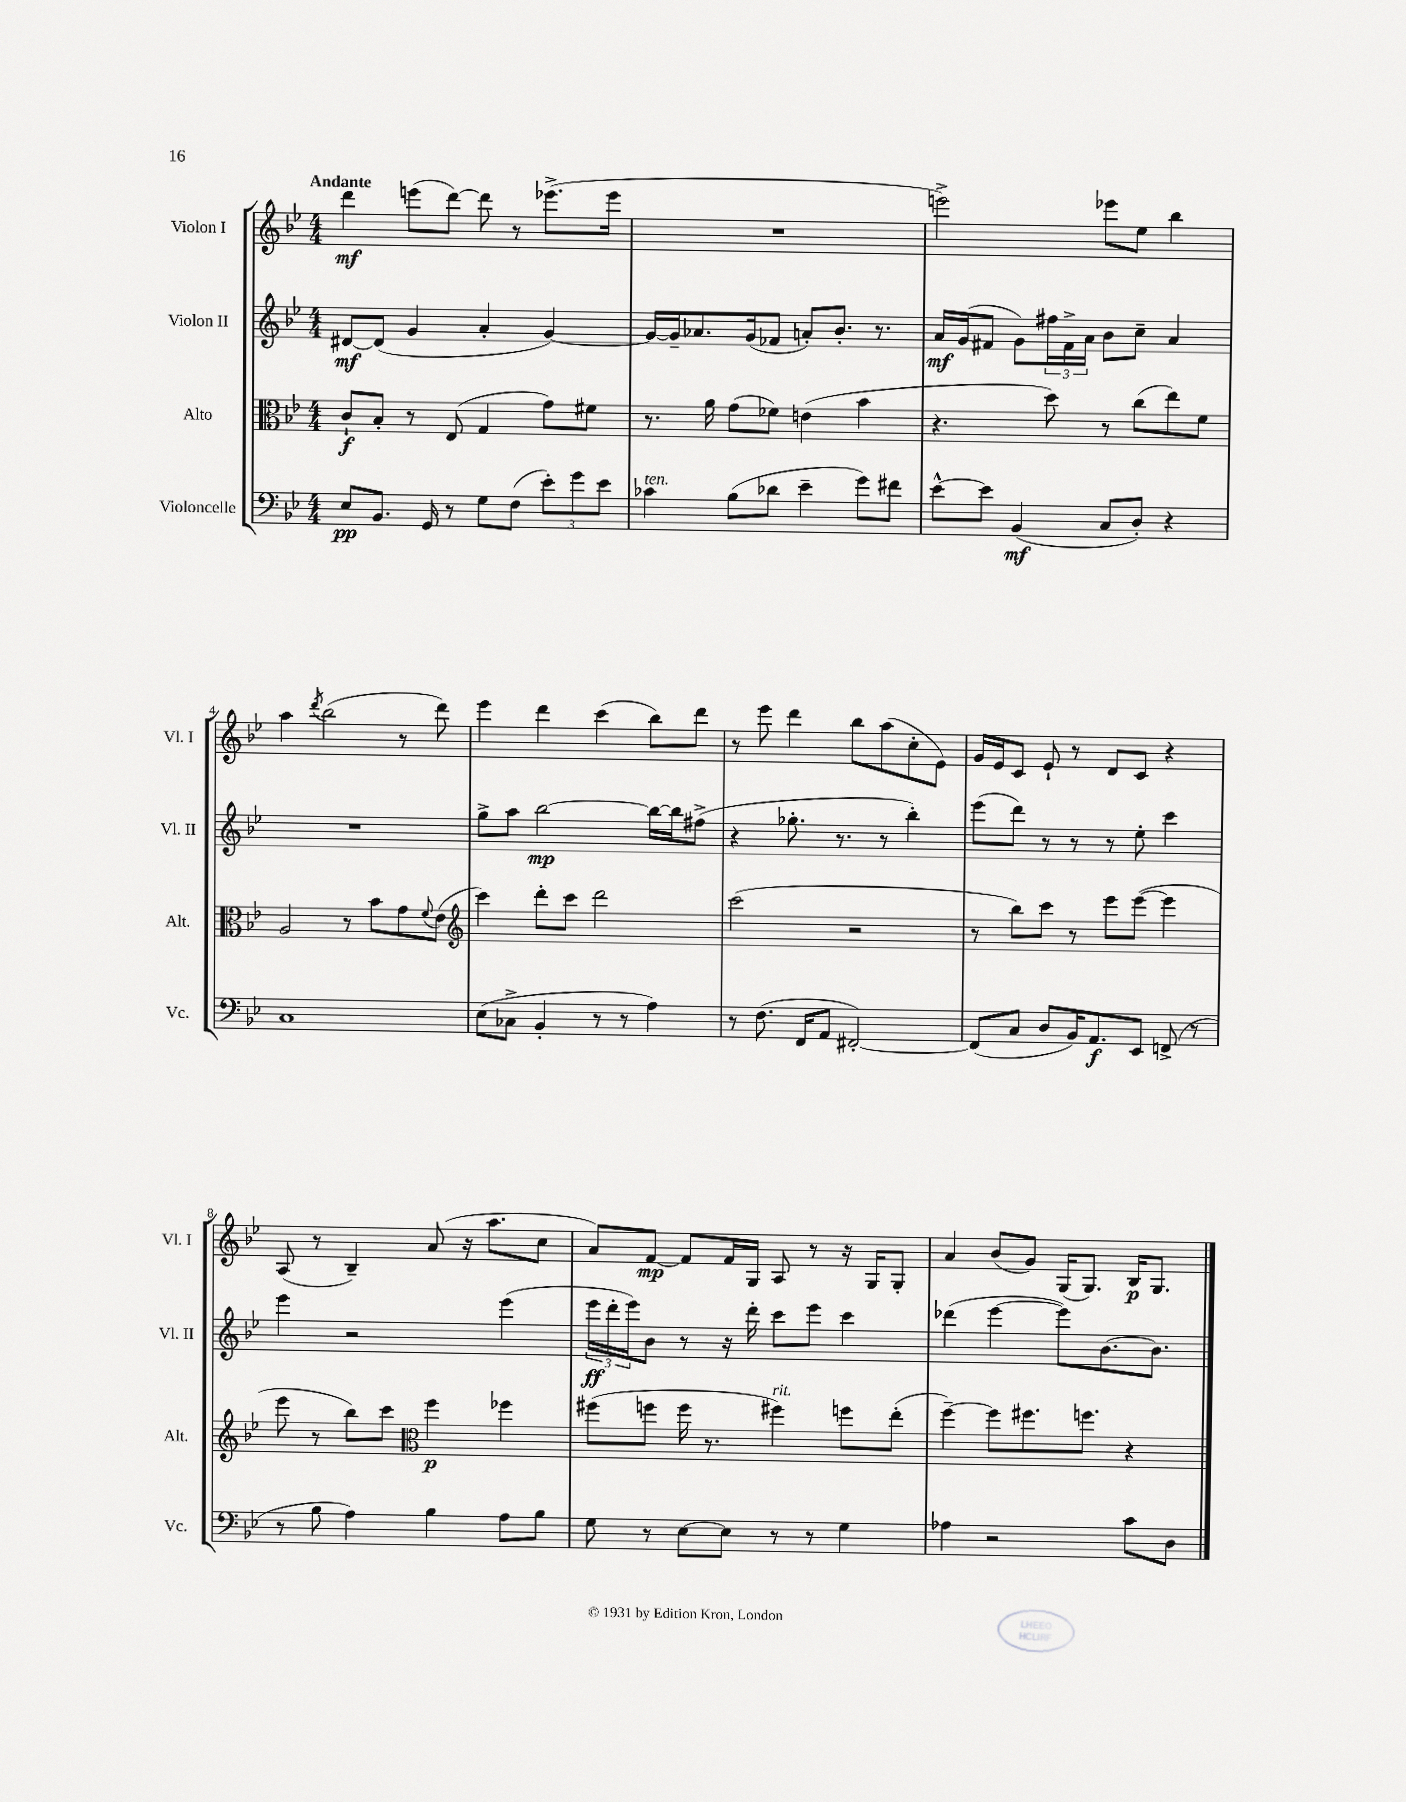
<<
\new StaffGroup <<
\new Staff = "s0" \with { instrumentName = "Violon I" shortInstrumentName = "Vl. I" } {
    \clef treble \key bes \major \numericTimeSignature \time 4/4 \tempo "Andante"
    d'''4\mf e'''8( d'''8~) d'''8 r8 ees'''8.->( ees'''16 |
    R1 |
    e'''2->) ees'''8 ees''8 bes''4 |
    a''4 \acciaccatura { d'''8 } bes''2( r8 d'''8) |
    ees'''4 d'''4 c'''4( bes''8) d'''8 |
    r8 ees'''8 d'''4 bes''8 a''8( c''8-. ees'8) |
    g'16 ees'16 c'8 ees'8-! r8 d'8 c'8 r4 |
    a8( r8 bes4--) a'8( r16 a''8. c''8 |
    a'8) f'8~\mp f'8 f'16 g16 a8 r8 r16 g16 g8-. |
    a'4 bes'8( g'8) g16( g8.) bes16\p g8. \bar "|." |
}
\new Staff = "s1" \with { instrumentName = "Violon II" shortInstrumentName = "Vl. II" } {
    \clef treble \key bes \major \numericTimeSignature \time 4/4
    dis'8~\mf dis'8( g'4 a'4-. g'4~) |
    g'16~ g'16-- aes'8. g'16( fes'8 a'8-.) bes'8.-. r8. |
    a'16\mf g'16( fis'8 g'8) \tuplet 3/2 { fis''16 fis'16-> a'16 } bes'8 c''8-- a'4 |
    R1 |
    g''8-> a''8 bes''2~\mp bes''16~ bes''16 fis''8->( |
    r4 ges''8.-. r8. r8 bes''4-.) |
    ees'''8( d'''8) r8 r8 r8 ees''8-. c'''4 |
    ees'''4 r2 ees'''4( |
    \tuplet 3/2 { ees'''16\ff d'''16-. ees'''16) } bes'8 r8 r16 d'''16-. c'''8 ees'''8 c'''4 |
    des'''4( ees'''4~ ees'''8) bes'8.~ bes'8. \bar "|." |
}
\new Staff = "s2" \with { instrumentName = "Alto" shortInstrumentName = "Alt." } {
    \clef alto \key bes \major \numericTimeSignature \time 4/4
    c'8-!\f bes8-. r8 ees8( g4 g'8) fis'8 |
    r8. a'16 g'8( fes'8) e'4( bes'4 |
    r4. d''8) r8 c''8( ees''8) f'8 |
    a2 r8 bes'8 g'8 \appoggiatura { f'8 } ees'8( |
    \clef treble c'''4) d'''8-. c'''8 d'''2 |
    c'''2( r2 |
    r8 bes''8) c'''8 r8 ees'''8 ees'''8~( ees'''4 |
    ees'''8 r8 bes''8) c'''8 \clef alto f''4\p fes''4 |
    fis''8( f''8 f''16 r8. fis''4^\markup { \italic "rit." }) f''8 ees''8-.( |
    f''4~--) f''8 fis''8. f''8. r4 \bar "|." |
}
\new Staff = "s3" \with { instrumentName = "Violoncelle" shortInstrumentName = "Vc." } {
    \clef bass \key bes \major \numericTimeSignature \time 4/4
    ees8\pp bes,8. g,16 r8 g8 f8( \tuplet 3/2 { ees'8-.) g'8 ees'8 } |
    ces'4^\markup { \italic "ten." } bes8( des'8 ees'4-- g'8) fis'8 |
    ees'8~-^ ees'8 bes,4\mf( c8 d8-.) r4 |
    c1 |
    ees8( ces8-> bes,4-. r8 r8 a4) |
    r8 f8.( f,16 a,8 fis,2~-.) |
    fis,8( c8 d8 bes,16) a,8.\f ees,8 f,8->( r8 |
    r8 bes8 a4) bes4 a8 bes8 |
    g8 r8 ees8~ ees8 r8 r8 g4 |
    aes4 r2 c'8 d8 \bar "|." |
}
>>
>>
